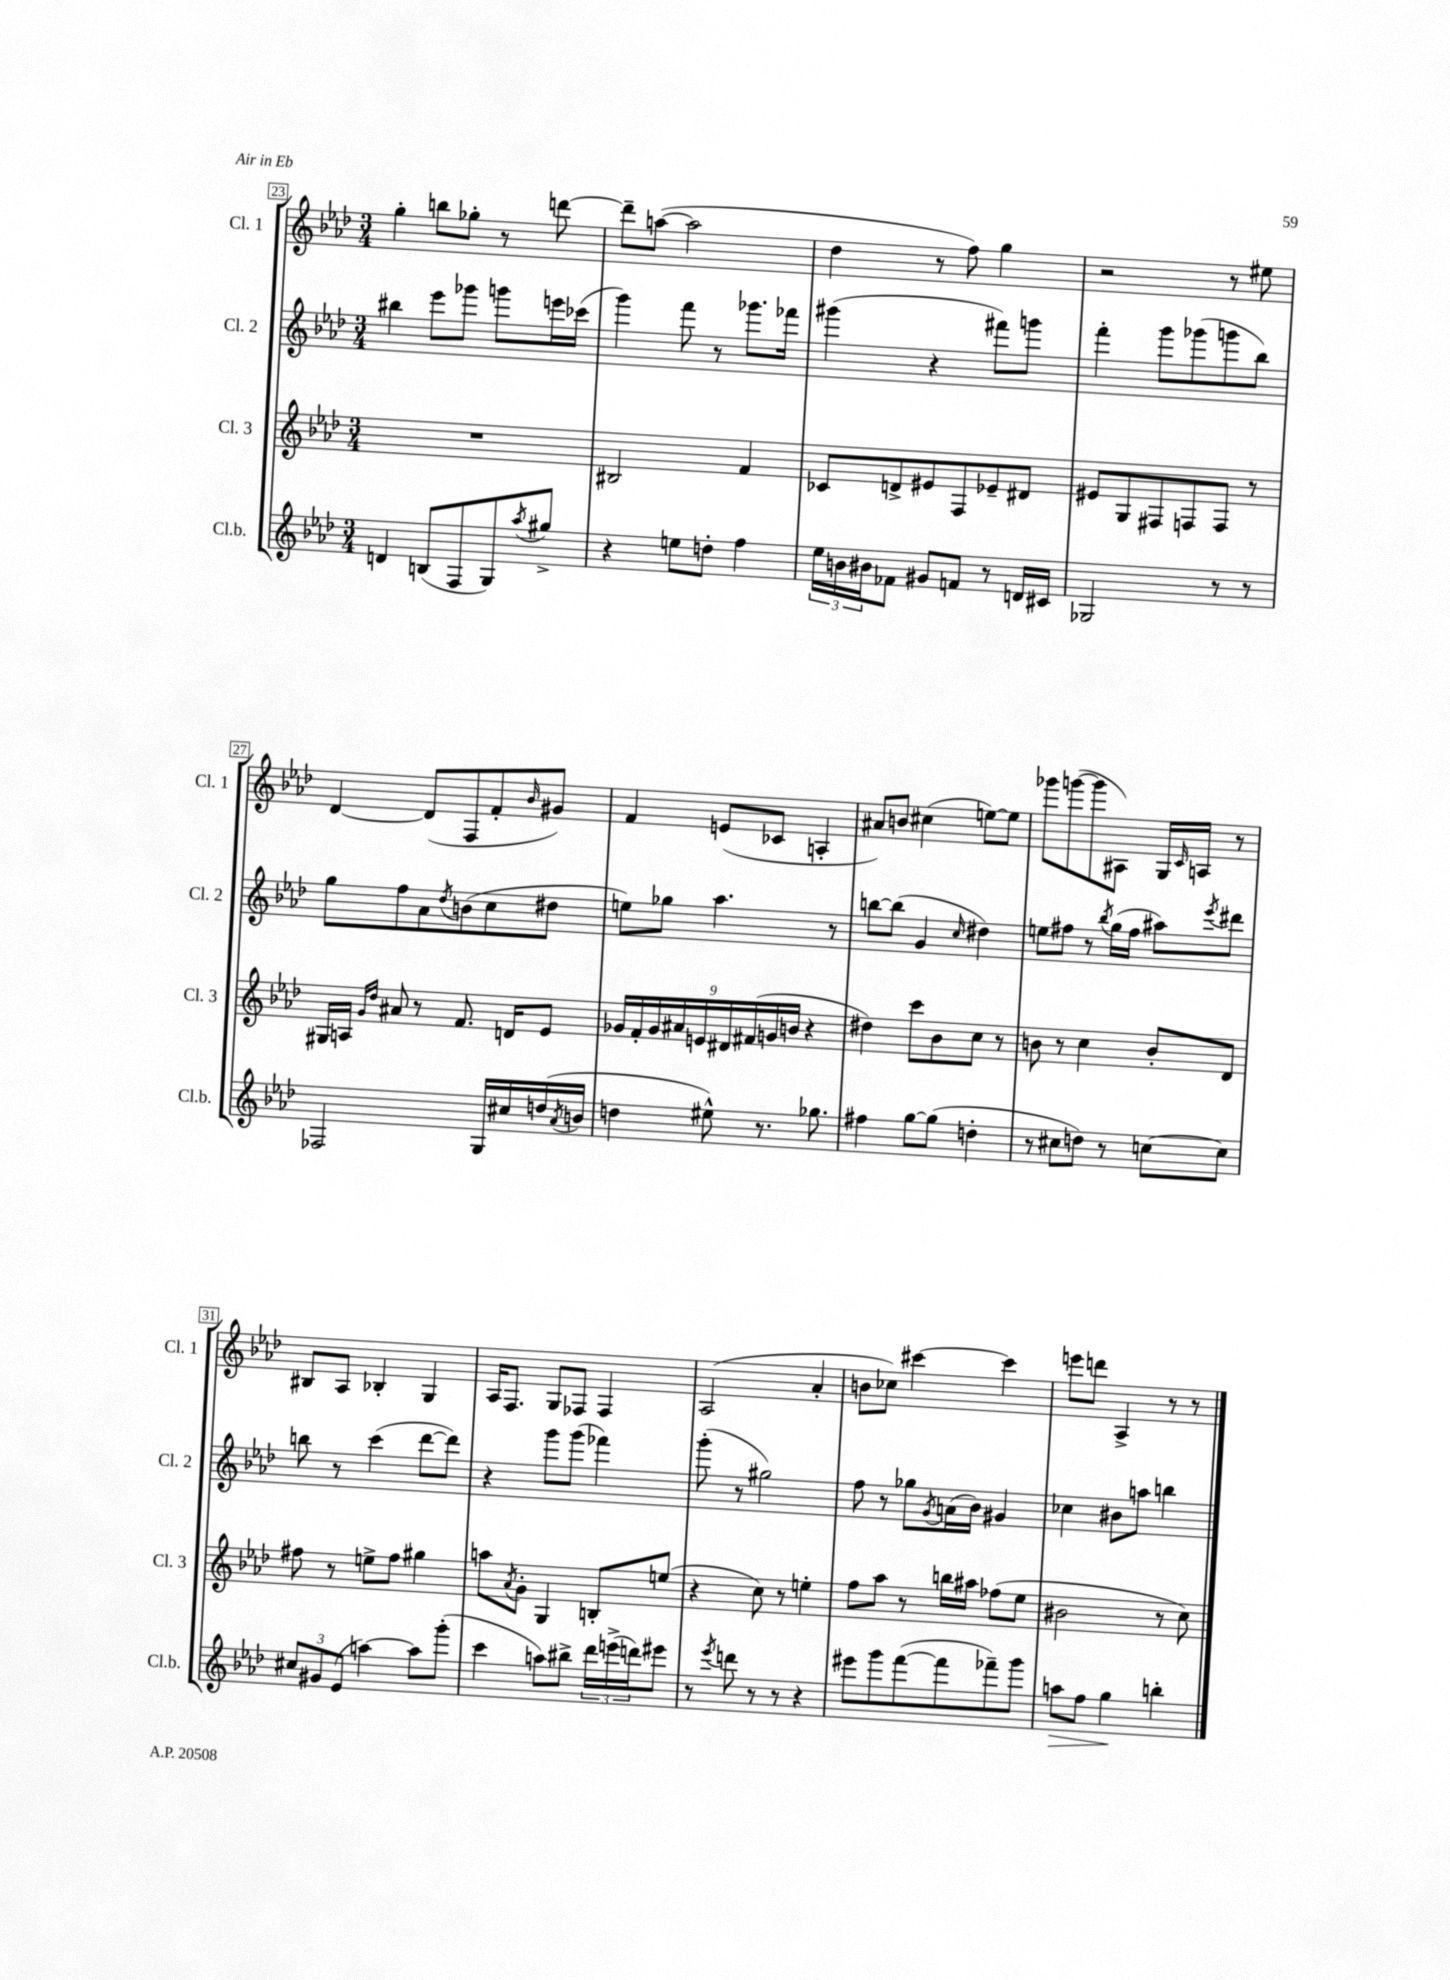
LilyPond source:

<<
\new StaffGroup <<
\new Staff = "s0" \with { instrumentName = "Cl. 1" shortInstrumentName = "Cl. 1" } {
    \clef treble \key aes \major \numericTimeSignature \time 3/4
    g''4-. b''8 ges''8-. r8 d'''8~ |
    d'''8-- a''8~( a''2 |
    des''4 r8 f''8) g''4 |
    r2 r8 eis''8 |
    des'4~ des'8( f8 f'8-. \grace { bes'16 } gis'8) |
    f'4 e'8( ces'8 a4-. |
    ais'8) b'8 cis''4( e''8~) e''8 |
    ges'''8 g'''8~( g'''8 ais8) g16 \grace { c'16 } a16 r8 |
    bis8 aes8 bes4-. g4 |
    aes16 f8. g8 fes8 fes4 |
    aes2( aes'4-. |
    b'8 ces''8) cis'''4~ cis'''4 |
    e'''8 d'''8 aes4-> r8 r8 \bar "|." |
}
\new Staff = "s1" \with { instrumentName = "Cl. 2" shortInstrumentName = "Cl. 2" } {
    \clef treble \key aes \major \numericTimeSignature \time 3/4
    bis''4 ees'''8 ges'''8 g'''8 e'''16 ces'''16( |
    g'''4) f'''8 r8 ges'''8. fes'''16 |
    gis'''4( r4 fis'''8) g'''8 |
    f'''4-. g'''8 ges'''8( g'''8 bes''8) |
    g''8 f''8 aes'8 \acciaccatura { des''8 } b'8( c''8 dis''8 |
    e''8) ges''8 aes''4. r8 |
    b''8~ b''8( g'4 \grace { c''16 } dis''4) |
    e''8 fis''8 r8 \acciaccatura { bes''8 } g''16( fis''16 ais''8) \acciaccatura { ees'''8 } dis'''8 |
    b''8 r8 c'''4( des'''8~ des'''8) |
    r4 g'''8 g'''8( fes'''4) |
    g'''8-.( r8 gis''2) |
    f''8 r8 ges''8 \acciaccatura { g'8 } a'16( bes'16) gis'4 |
    ces''4 bis'8 a''8 b''4 \bar "|." |
}
\new Staff = "s2" \with { instrumentName = "Cl. 3" shortInstrumentName = "Cl. 3" } {
    \clef treble \key aes \major \numericTimeSignature \time 3/4
    R2. |
    bis2 f'4 |
    ces'8 d'8-> eis'8 f8 ees'8-- dis'8 |
    eis'8 g8 fis8 f8 f8 r8 |
    gis16 a16 \grace { g'16 des''16 } ais'8 r8 f'8. d'16 ees'8 |
    \tuplet 9/8 { ges'16 f'16-. ges'16 ais'16 e'16 dis'16 fis'16( g'16 b'16 } r4 |
    dis''4) c'''8 bes'8 c''8 r8 |
    b'8 r8 c''4 b'8-. des'8 |
    fis''8 r8 e''8-> fis''8 gis''4 |
    a''8 \acciaccatura { aes'8 } g'8-. g4 b8-. e''8( |
    r4 c''8) r8 e''4-. |
    f''8 aes''8 r8 b''16 ais''16 fes''8( ees''8 |
    bis'2 r8 c''8) \bar "|." |
}
\new Staff = "s3" \with { instrumentName = "Cl.b." shortInstrumentName = "Cl.b." } {
    \clef treble \key aes \major \numericTimeSignature \time 3/4
    d'4 b8( f8 g8) \acciaccatura { aes''8 } gis''8-> |
    r4 e''8 d''8-. f''4 |
    \tuplet 3/2 { ees''16 b'16 bis'16 } fes'8 gis'8 f'8 r8 d'16 cis'16 |
    ges2 r8 r8 |
    fes2 g16 cis''16 d''16( \acciaccatura { aes'8 } b'16 |
    d''4 eis''8-^) r8. ges''8. |
    fis''4 g''8~ g''8( d''4-. |
    r8 cis''8 d''8) r8 c''8~ c''8 |
    \tuplet 3/2 { cis''8 gis'8 ees'8( } a''4~) a''8 g'''8-.( |
    c'''4 a''8) bis''8-> \tuplet 3/2 { des'''16 e'''16->( d'''16) } eis'''8 |
    r8 \acciaccatura { ees'''8 } d'''8 r8 r8 r4 |
    eis'''8 g'''8 f'''8~( f'''8 fes'''8--) g'''8 |
    a''8\> f''8 g''4\! b''4-. \bar "|." |
}
>>
>>
\layout { \context { \Score currentBarNumber = #23 \override BarNumber.stencil = #(make-stencil-boxer 0.1 0.3 ly:text-interface::print) } }
